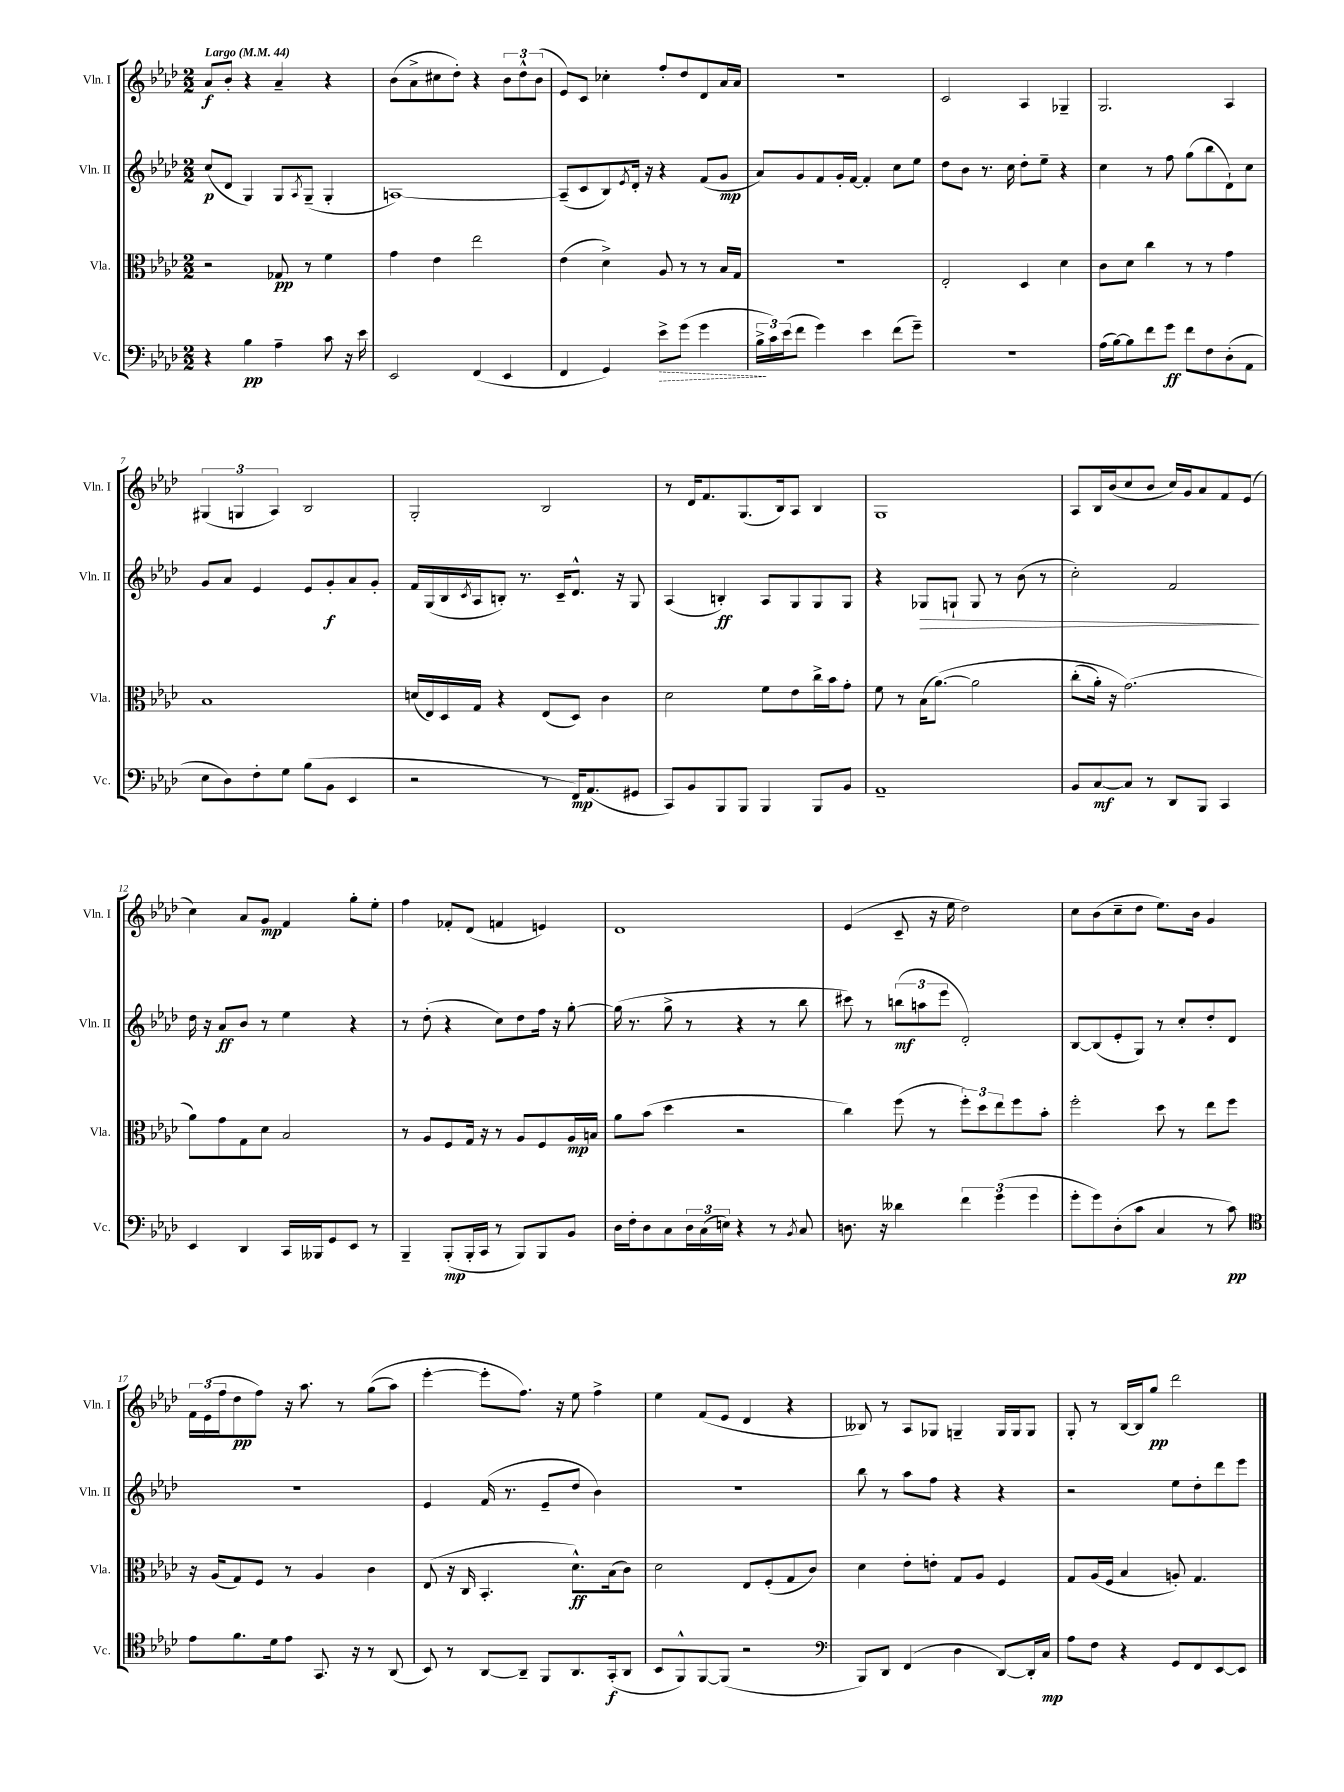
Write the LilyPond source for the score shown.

<<
\new StaffGroup <<
\new Staff = "s0" \with { instrumentName = "Vln. I" shortInstrumentName = "Vln. I" } {
    \clef treble \key aes \major \numericTimeSignature \time 2/2 \tempo "Largo" 4 = 44
    aes'8\f bes'8-. r4 aes'4-- r4 |
    bes'8( aes'8-> cis''8 des''8-.) r4 \tuplet 3/2 { bes'8 des''8-^ bes'8( } |
    ees'8) c'8 ces''4-. f''8-. des''8 des'8 aes'16 aes'16 |
    R1 |
    c'2 aes4 ges4-- |
    g2. aes4 |
    \tuplet 3/2 { gis4( g4 aes4) } bes2 |
    g2-. bes2 |
    r8 des'16 f'8. g8.( bes16) aes8 bes4 |
    g1 |
    aes8 bes16 bes'16( c''8 bes'8 c''16) g'16 aes'8 f'8 ees'8( |
    c''4) aes'8 g'8\mp f'4 g''8-. ees''8-. |
    f''4 fes'8-. des'8( f'4 e'4) |
    des'1 |
    ees'4( c'8-- r16 ees''16 des''2) |
    c''8 bes'8( c''8-- des''8 ees''8.) bes'16 g'4 |
    \tuplet 3/2 { f'16 ees'16( f''16 } des''8\pp f''8) r16 aes''8. r8 g''8(\( aes''8) |
    ees'''4~-. ees'''8-. f''8.\) r16 ees''8 f''4-> |
    ees''4 f'8( ees'8 des'4 r4 |
    beses8) r8 aes8 ges8 g4-- g16 g16 g8 |
    g8-. r8 bes16~ bes16 g''8\pp des'''2 \bar "|." |
}
\new Staff = "s1" \with { instrumentName = "Vln. II" shortInstrumentName = "Vln. II" } {
    \clef treble \key aes \major \numericTimeSignature \time 2/2
    c''8\p( des'8 g4) g8 \acciaccatura { aes8 } g8--( g4-. |
    a1~) |
    a8--( c'8 bes8) \acciaccatura { ees'8 } des'16-. r16 r4 f'8( g'8\mp |
    aes'8) g'8 f'8 g'16-. f'16~ f'4-. c''8 ees''8 |
    des''8 bes'8 r8. c''16 des''8-. ees''8-- r4 |
    c''4 r8 f''8 g''8( bes''8 des'8-!) c''8 |
    g'8 aes'8 ees'4 ees'8 g'8-.\f aes'8 g'8-. |
    f'16 g16( bes16 \acciaccatura { c'8 } aes16 b8-.) r8. c'16-- des'8.-^ r16 g8 |
    aes4( b4-.\ff) aes8 g8 g8 g8 |
    r4 ges8\> g8-! g8 r8 bes'8( r8 |
    c''2-.) f'2\! |
    des''16 r16 aes'8\ff bes'8 r8 ees''4 r4 |
    r8 des''8-.( r4 c''8) des''8 f''16 r16 g''8~-. |
    g''16( r8. g''8-> r8 r4 r8 bes''8 |
    cis'''8) r8 \tuplet 3/2 { b''8\mf( a''8 ees'''8 } des'2-.) |
    bes8~ bes8( ees'8-. g8) r8 c''8-. des''8-. des'8 |
    r1 |
    ees'4 f'16( r8. ees'8-- des''8 bes'4) |
    R1 |
    bes''8 r8 aes''8 f''8 r4 r4 |
    r2 ees''8 des''8-. des'''8 ees'''8 \bar "|." |
}
\new Staff = "s2" \with { instrumentName = "Vla." shortInstrumentName = "Vla." } {
    \clef alto \key aes \major \numericTimeSignature \time 2/2
    r2 ges8\pp r8 f'4 |
    g'4 ees'4 ees''2 |
    ees'4( des'4->) aes8 r8 r8 bes16 g16 |
    r1 |
    ees2-. des4 des'4 |
    c'8 des'8 c''4 r8 r8 g'4 |
    bes1 |
    d'16( ees16) des16 g16 r4 ees8( des8) c'4 |
    des'2 f'8 ees'8 c''16-> bes'16 g'8-. |
    f'8 r8 bes16( aes'8.~)\( aes'2 |
    c''8-.( aes'16-.) r16 g'2.(\) |
    aes'8) g'8 g8 des'8 bes2 |
    r8 aes8 f8 g16 r16 r8 aes8 f8 aes16\mp b16 |
    aes'8 bes'8( des''4 r2 |
    c''4) f''8( r8 \tuplet 3/2 { f''8-.) des''8 ees''8 } f''8 bes'8-. |
    f''2-. des''8 r8 ees''8 f''8 |
    r16 aes16( g8) f8 r8 aes4 c'4 |
    ees8( r16 c16 bes,4.-. des'8.-^\ff) bes16( c'8) |
    des'2 ees8 f8-.( g8 c'8) |
    des'4 ees'8-. e'8-. g8 aes8 f4 |
    g8 aes16( f16 bes4 a8-.) g4. \bar "|." |
}
\new Staff = "s3" \with { instrumentName = "Vc." shortInstrumentName = "Vc." } {
    \clef bass \key aes \major \numericTimeSignature \time 2/2
    r4 bes4\pp aes4-- c'8 r16 ees'16 |
    ees,2 f,4( ees,4 |
    f,4 g,4) \once \override Hairpin.style = #'dashed-line ees'8->\> g'8( g'4 |
    \tuplet 3/2 { bes16->\! c'16) ees'16( } f'8 g'4) ees'4 f'8( g'8--) |
    r1 |
    aes16( bes16~) bes8 f'8 g'8\ff f'8 f8 des8-.( aes,8 |
    ees8 des8) f8-. g8 bes8( bes,8 ees,4 |
    r2 r8 f,16\mp) aes,8.( gis,8 |
    c,8) bes,8 bes,,8 bes,,8 bes,,4 bes,,8 bes,8 |
    aes,1-- |
    bes,8 c8~\mf c8 r8 des,8 bes,,8 c,4 |
    ees,4 des,4 c,16 beses,,16 g,8 ees,8 r8 |
    bes,,4-- bes,,8-.\mp( bes,,16-. c,16 r8 bes,,8) bes,,8 bes,8 |
    des16 f16-. des8 c8 \tuplet 3/2 { des16 c16( e16) } r4 r8 \acciaccatura { bes,8 } c8 |
    d8. r16 deses'4 \tuplet 3/2 { f'4 g'4( g'4 } |
    g'8-. g'8) des8-.( c'8 c4 r8 c'8\pp) |
    \clef tenor ees'8 f'8. des'16 ees'8 g,8. r16 r8 aes,8( |
    bes,8) r8 aes,8~ aes,8-- f,8 aes,8. g,16-.\f( aes,8 |
    bes,8 f,8-^) f,8~ f,8( r2 |
    \clef bass bes,,8) des,8 f,4( des4 des,8~) des,16-. c16\mp |
    aes8 f8 r4 g,8 f,8 ees,8~ ees,8 \bar "|." |
}
>>
>>
